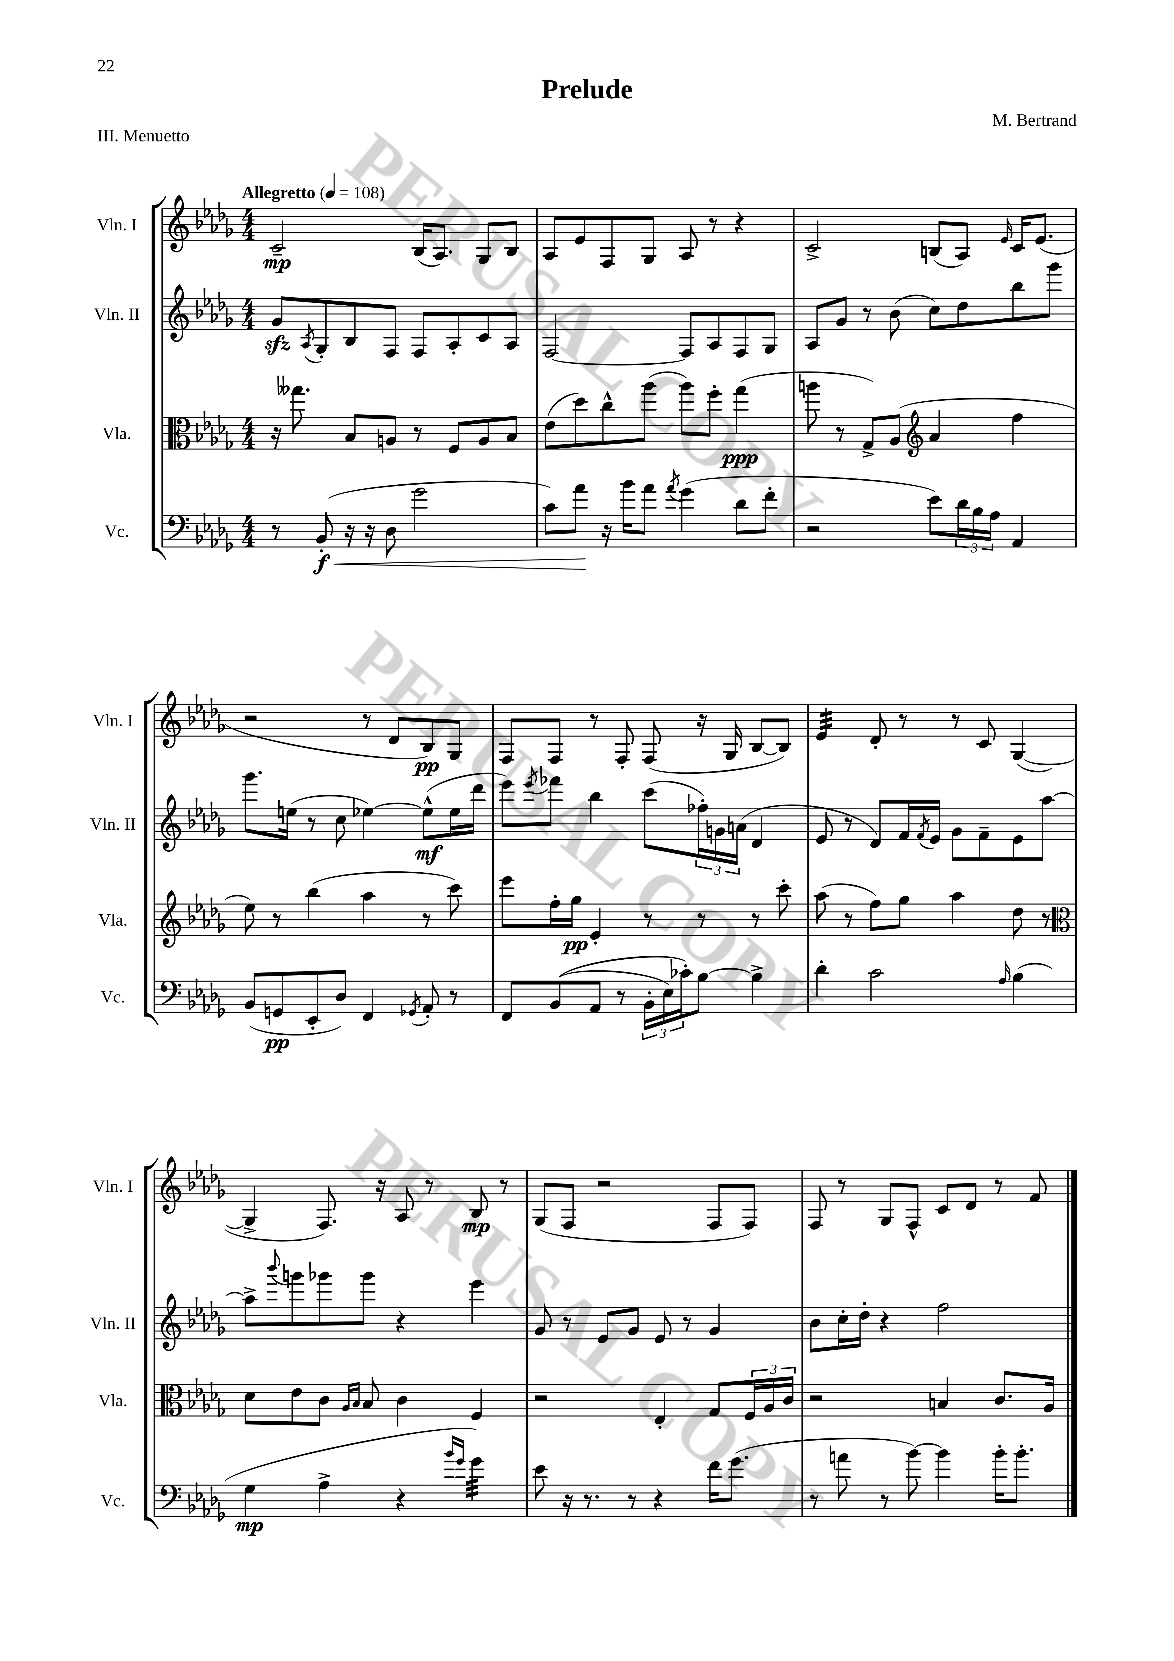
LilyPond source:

\header { title = "Prelude" composer = "M. Bertrand" piece = "III. Menuetto" }
<<
\new StaffGroup <<
\new Staff = "s0" \with { instrumentName = "Vln. I" shortInstrumentName = "Vln. I" } {
    \clef treble \key des \major \numericTimeSignature \time 4/4 \tempo "Allegretto" 4 = 108
    c'2--\mp bes16( aes8.) ges8 bes8 |
    aes8 ees'8 f8 ges8 aes8 r8 r4 |
    c'2-> b8( aes8) \grace { ees'16 } c'16 ees'8.( |
    r2 r8 des'8 bes8\pp) ges8 |
    f8 f8 r8 f8-. f8( r16 ges16 bes8~ bes8) |
    ees'4:32 des'8-. r8 r8 c'8 ges4~( |
    ges4-> f8.) r16 aes8 r8 bes8\mp r8 |
    ges8( f8 r2 f8 f8) |
    f8 r8 ges8 f8-^ c'8 des'8 r8 f'8 \bar "|." |
}
\new Staff = "s1" \with { instrumentName = "Vln. II" shortInstrumentName = "Vln. II" } {
    \clef treble \key des \major \numericTimeSignature \time 4/4
    ges'8\sfz \acciaccatura { aes8 } ges8-. bes8 f8 f8 aes8-. c'8 aes8 |
    f2~ f8 aes8 f8 ges8 |
    aes8 ges'8 r8 bes'8( c''8) des''8 bes''8 ges'''8 |
    ges'''8. e''16( r8 c''8 ees''4~) ees''8-^\mf( ees''16 des'''16 |
    ees'''8) \acciaccatura { ees'''8 } fes'''8 bes''4 c'''8( \tuplet 3/2 { fes''16-.) g'16 a'16( } des'4 |
    ees'8 r8 des'8) f'16 \acciaccatura { f'8 } ees'16 ges'8 f'8-- ees'8 aes''8~ |
    aes''8-> \appoggiatura { bes'''8 } g'''8 ges'''8 ges'''8 r4 ees'''4 |
    ges'8 r8 ees'8 ges'8 ees'8 r8 ges'4 |
    bes'8 c''16-. des''16-. r4 f''2 \bar "|." |
}
\new Staff = "s2" \with { instrumentName = "Vla." shortInstrumentName = "Vla." } {
    \clef alto \key des \major \numericTimeSignature \time 4/4
    r16 geses''8. bes8 a8 r8 f8 a8 bes8 |
    ees'8( des''8) c''8-^ aes''8( aes''8) f''8-. ges''4\ppp( |
    a''8 r8 ges8->) aes8( \clef treble aes'4 f''4 |
    ees''8) r8 bes''4( aes''4 r8 c'''8) |
    ees'''8 f''16-. ges''16\pp ees'4-. r8 r8 r8 c'''8-. |
    aes''8( r8 f''8) ges''8 aes''4 des''8 r8 |
    \clef alto des'8 ees'8 c'8 \grace { aes16 bes16 } bes8 c'4 f4 |
    r2 ees4-. ges8 \tuplet 3/2 { f16 aes16 c'16 } |
    r2 b4 c'8. aes16 \bar "|." |
}
\new Staff = "s3" \with { instrumentName = "Vc." shortInstrumentName = "Vc." } {
    \clef bass \key des \major \numericTimeSignature \time 4/4
    r8 bes,8-.\f\<( r16 r16 des8 ges'2 |
    c'8) aes'8\! r16 bes'16 aes'8 \acciaccatura { aes'8 } ges'4( des'8 f'8-. |
    r2 ees'8) \tuplet 3/2 { des'16 bes16 aes16 } aes,4 |
    bes,8( g,8\pp ees,8-. des8) f,4 \acciaccatura { ges,8 } aes,8-. r8 |
    f,8 bes,8(\( aes,8 r8 \tuplet 3/2 { bes,16-. ees16) ces'16-.\) } bes8~ bes4-> |
    des'4-. c'2 \grace { aes16 } bes4( |
    ges4\mp aes4-> r4 \grace { bes'16 ges'16 } ges'4:32) |
    ees'8 r16 r8. r8 r4 f'16 ges'8.( |
    r8 a'8 r8 bes'8~) bes'4 bes'16-. bes'8.-. \bar "|." |
}
>>
>>
\layout { \context { \Score \remove "Bar_number_engraver" } }
